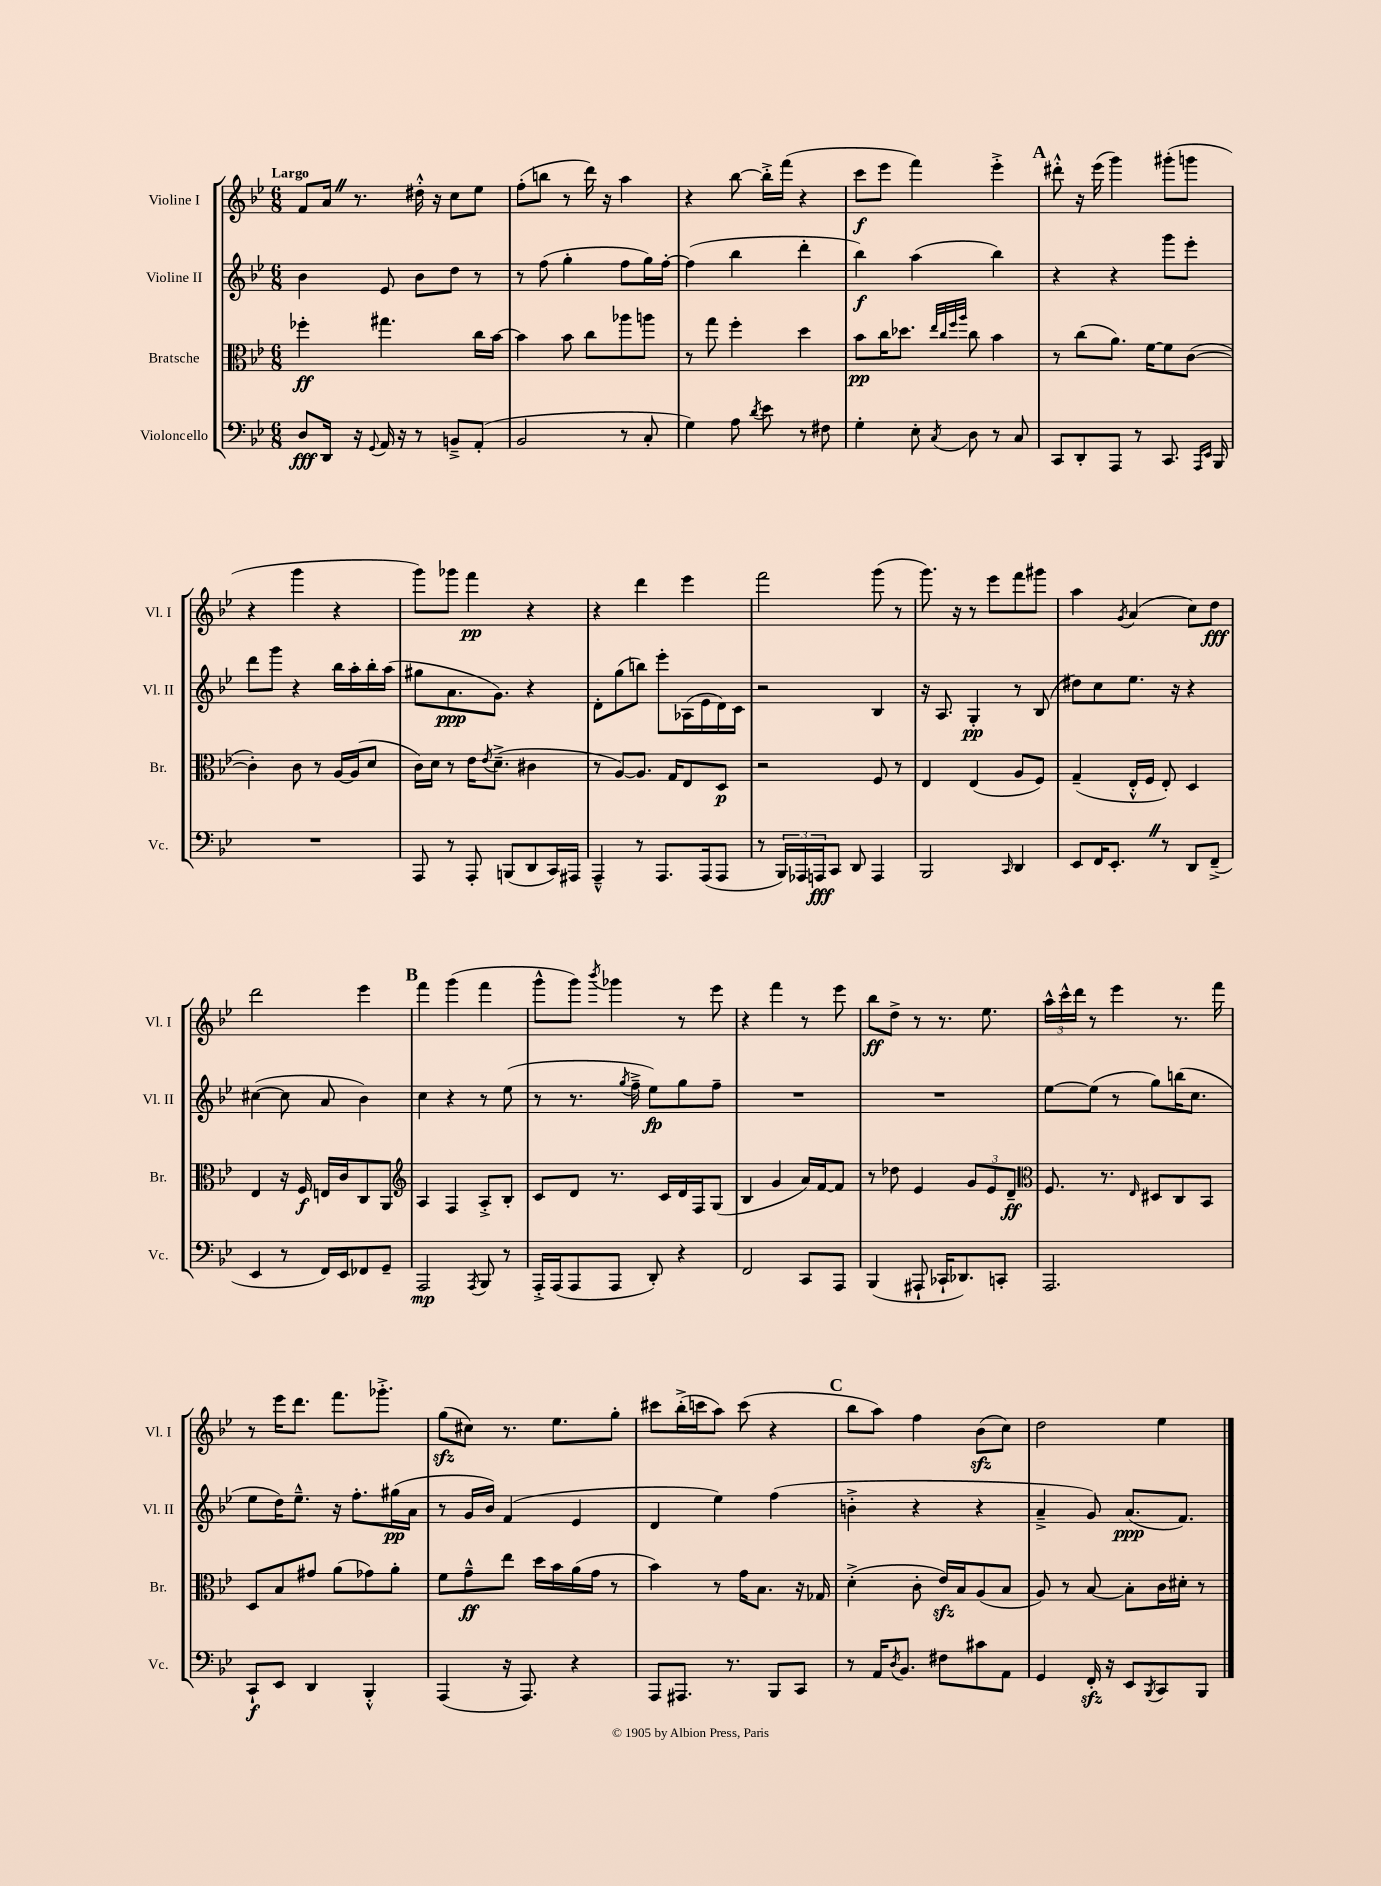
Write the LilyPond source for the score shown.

<<
\new StaffGroup <<
\new Staff = "s0" \with { instrumentName = "Violine I" shortInstrumentName = "Vl. I" } {
    \clef treble \key bes \major \numericTimeSignature \time 6/8 \tempo "Largo"
    f'8 a'16 \once \override BreathingSign.text = \markup { \musicglyph "scripts.caesura.straight" } \breathe r8. dis''16-.-^ r16 c''8 ees''8 |
    f''8-.( b''8 r8 d'''16) r16 a''4 |
    r4 bes''8~ bes''16-.-> f'''16( r4 |
    c'''8\f ees'''8 f'''4) ees'''4-.-> |
    \mark \markup { \bold "A" } dis'''8-.-^ r16 ees'''16( g'''4) gis'''8-.( g'''8 |
    r4 g'''4 r4 |
    g'''8) ges'''8 f'''4\pp r4 |
    r4 d'''4 ees'''4 |
    f'''2 g'''8( r8 |
    g'''8.) r16 r8 ees'''8 f'''8 gis'''8 |
    a''4 \acciaccatura { g'8 } a'4( c''8) d''8\fff |
    d'''2 ees'''4 |
    \mark \markup { \bold "B" } f'''4 g'''4( f'''4 |
    g'''8-^ g'''8) \acciaccatura { bes'''8 } ges'''4 r8 ees'''8 |
    r4 f'''4 r8 ees'''8 |
    bes''8\ff d''8-> r8 r8. ees''8. |
    \tuplet 3/2 { a''16-^ c'''16-^ d'''16 } r8 ees'''4 r8. f'''16 |
    r8 ees'''16 d'''8. f'''8. ges'''8.-.-> |
    g''8\sfz( cis''8) r8. ees''8. g''8-. |
    cis'''8 bes''16-.->( c'''16 a''8) c'''8( r4 |
    \mark \markup { \bold "C" } bes''8 a''8) f''4 bes'8\sfz( c''8) |
    d''2 ees''4 \bar "|." |
}
\new Staff = "s1" \with { instrumentName = "Violine II" shortInstrumentName = "Vl. II" } {
    \clef treble \key bes \major \numericTimeSignature \time 6/8
    bes'4 ees'8 bes'8 d''8 r8 |
    r8 f''8( g''4-. f''8 g''16) f''16~-. |
    f''4( bes''4 d'''4-. |
    bes''4\f) a''4( bes''4) |
    \mark \markup { \bold "A" } r4 r4 g'''8 ees'''8-. |
    d'''8 g'''8 r4 bes''16 a''16-. bes''16-. a''16( |
    gis''8 a'8.\ppp g'8.) r4 |
    d'8-. g''8( b''8) ees'''8-. aes16( ees'16 d'16) c'16 |
    r2 bes4 |
    r16 a8. g4-.\pp r8 bes8( |
    dis''8) c''8 ees''8. r16 r4 |
    cis''4~( cis''8 a'8 bes'4) |
    \mark \markup { \bold "B" } c''4 r4 r8 ees''8( |
    r8 r8. \acciaccatura { g''8 } f''16---> ees''8\fp) g''8 f''8-- |
    R2. |
    R2. |
    ees''8~ ees''8( r8 g''8) b''16( c''8. |
    ees''8 d''16) ees''8.---^ r16 f''8.-. gis''16\pp( a'16 |
    r8 g'16 bes'16) f'4( ees'4 |
    d'4 ees''4) f''4( |
    \mark \markup { \bold "C" } b'4-.-> r4 r4 |
    a'4---> g'8) a'8.\ppp( f'8.) \bar "|." |
}
\new Staff = "s2" \with { instrumentName = "Bratsche" shortInstrumentName = "Br." } {
    \clef alto \key bes \major \numericTimeSignature \time 6/8
    fes''4-.\ff gis''4. c''16 bes'16~ |
    bes'4 bes'8 c''8 aes''8 a''8 |
    r8 g''8 f''4-. d''4 |
    bes'8\pp c''16 des''8. \grace { ees''32 c''32 f''32 a''32 } c''8 bes'4 |
    \mark \markup { \bold "A" } r8 c''8( a'8.) f'16~ f'8 c'8~( |
    c'4-.) c'8 r8 a16~ a16( d'8 |
    c'16) d'16 r8 ees'16 \acciaccatura { ees'8 } d'8.--->( cis'4 |
    r8 a8~) a8. g16 ees8 d8\p |
    r2 f8 r8 |
    ees4 ees4( a8 f8) |
    g4--( ees16-.-^ f16 ees8-.) d4 |
    ees4 r16 f16\f e16 c'16 c8 a,8 |
    \mark \markup { \bold "B" } \clef treble a4 f4 a8-.-> bes8-. |
    c'8 d'8 r8. c'16 d'16 f16 g8( |
    bes4 g'4 a'16) f'16~ f'8 |
    r8 des''8 ees'4 \tuplet 3/2 { g'8 ees'8 d'8--\ff } |
    \clef alto f8. r8. \grace { ees16 } dis8 c8 bes,8 |
    d8 bes8 gis'8 a'8( ges'8) a'8-. |
    f'8 g'8---^\ff ees''8 d''16 bes'16 a'16( g'16 r8 |
    bes'4) r8 g'16 bes8. r16 ges16 |
    \mark \markup { \bold "C" } d'4-.->( c'8-. ees'16\sfz) bes16 a8( bes8 |
    a8) r8 bes8~ bes8-. c'16 dis'16-. r8 \bar "|." |
}
\new Staff = "s3" \with { instrumentName = "Violoncello" shortInstrumentName = "Vc." } {
    \clef bass \key bes \major \numericTimeSignature \time 6/8
    d8\fff d,16 r16 \appoggiatura { g,8 } a,16 r16 r8 b,8---> a,8-.( |
    bes,2 r8 c8-. |
    g4) a8 \acciaccatura { d'8 } ees'8 r8 fis8 |
    g4-. ees8-. \acciaccatura { c8 } d8 r8 c8 |
    \mark \markup { \bold "A" } c,8 d,8-. a,,8 r8 c,8. \grace { a,,16 ees,16 } bes,,16 |
    R2. |
    a,,8 r8 a,,8-. b,,8( d,8 c,16) ais,,16 |
    a,,4---^ r8 a,,8. a,,16( a,,8 |
    r8 \tuplet 3/2 { bes,,16) aes,,16 a,,16\fff } c,8 d,8 a,,4 |
    bes,,2 \grace { c,16 } d,4 |
    ees,8 f,16 ees,8.-. \once \override BreathingSign.text = \markup { \musicglyph "scripts.caesura.straight" } \breathe r8 d,8 f,8--->( |
    ees,4 r8 f,16) ees,16 fes,8 g,8-- |
    \mark \markup { \bold "B" } a,,2\mp \acciaccatura { a,,8 } bes,,8 r8 |
    a,,16-.-> a,,16( a,,8 a,,8 d,8-.) r4 |
    f,2 c,8 a,,8 |
    bes,,4( ais,,8-! ces,16-! des,8.) c,8-. |
    a,,2. |
    c,8-!\f ees,8 d,4 bes,,4-.-^ |
    a,,4( r16 a,,8.) r4 |
    a,,8 ais,,8. r8. bes,,8 c,8 |
    \mark \markup { \bold "C" } r8 a,16 \acciaccatura { d8 } bes,8. fis8 cis'8 a,8 |
    g,4 f,16-.\sfz r16 ees,8 \acciaccatura { bes,,8 } c,8 bes,,8 \bar "|." |
}
>>
>>
\layout { \context { \Score \remove "Bar_number_engraver" } }
